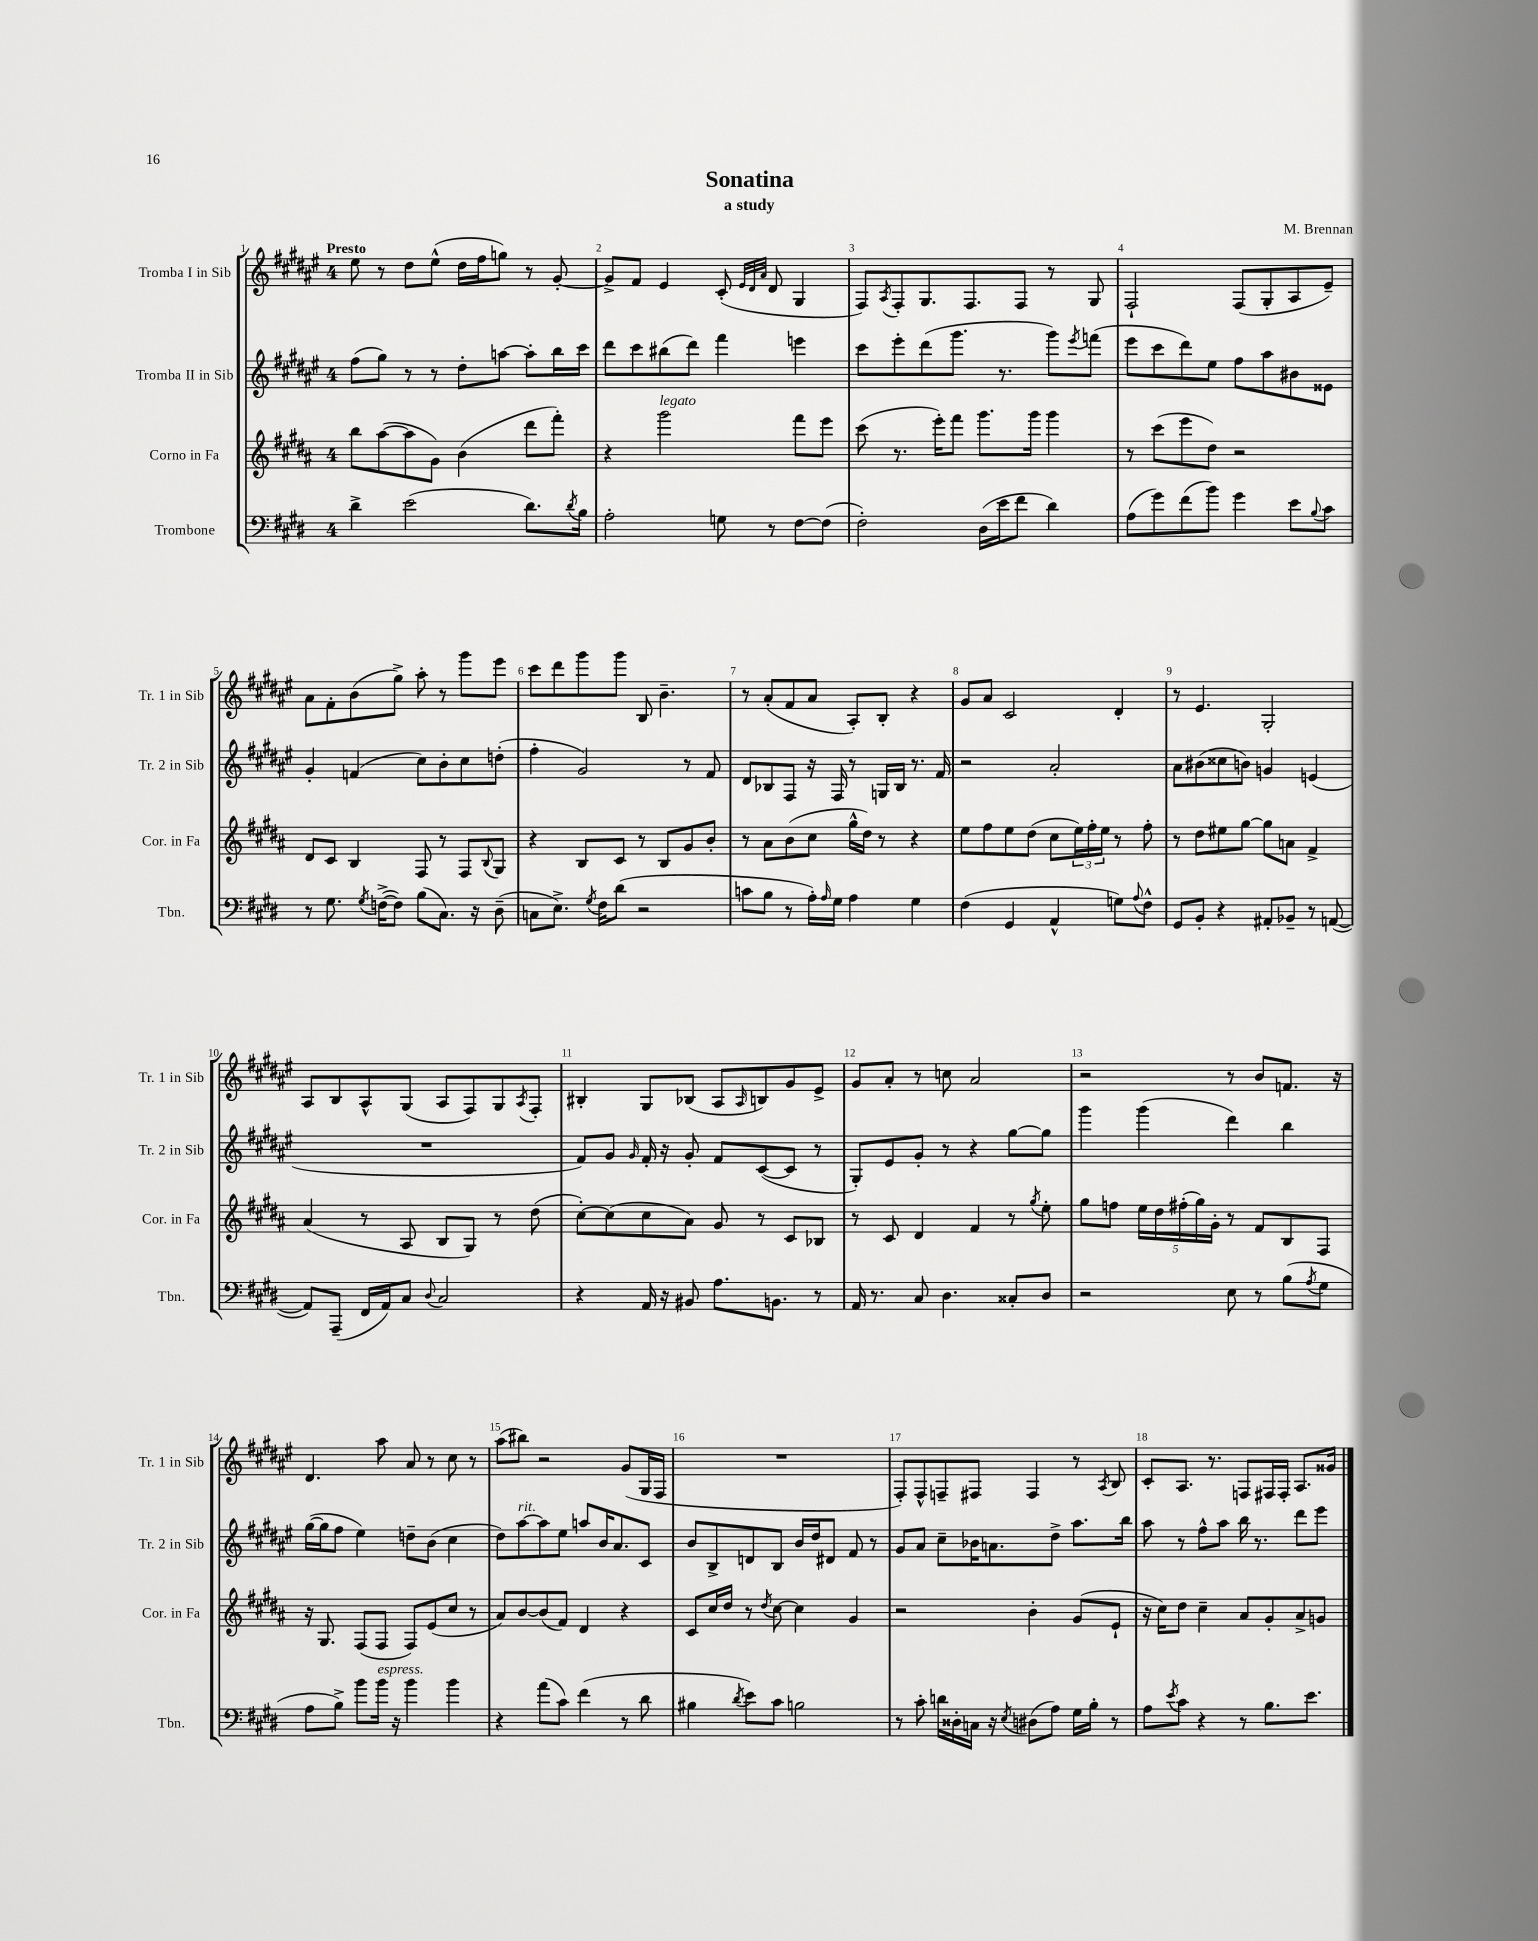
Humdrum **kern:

**kern	**kern	**kern	**kern
*part4	*part3	*part2	*part1
*staff4	*staff3	*staff2	*staff1
*I"Trombone	*I"Corno in Fa	*I"Tromba II in Sib	*I"Tromba I in Sib
*I'Tbn.	*I'Cor. in Fa	*I'Tr. 2 in Sib	*I'Tr. 1 in Sib
*clefF4	*clefG2	*clefG2	*clefG2
*k[f#c#g#d#]	*k[f#c#g#d#a#]	*k[f#c#g#d#a#e#]	*k[f#c#g#d#a#e#]
*M4/4	*M4/4	*M4/4	*M4/4
=1	=1	=1	=1
!	!	!	!LO:TX:a:B:t=Presto
4d#^\	8bb\L	(8ff#\L	8ee#\
.	([8aa#\	8gg#\J)	8r
(2e\	8aa#\]	8r	8dd#\L
.	8g#\J)	8r	(8ee#^^\J
.	(4b\	8dd#'\L	16dd#\LL
.	.	.	16ff#\J
.	.	[8aan\J	8ggn\J)
8.d#\L)	8ddd#\L	8aa'\L]	8r
.	8fff#'\J)	16bb\L	[8g#'/
8qd#/	.	.	.
16B\Jk	.	16ccc#\JJ	.
=2	=2	=2	=2
2A'\	4r	8ddd#\L	8g#^/L]
.	.	8ccc#\	8f#/J
!	!LO:TX:a:i:t=legato	!	!
.	2ggg#\	(8bb#X\	4e#/
.	.	8ddd#\J)	.
8Gn\	.	4fff#\	(8c#'/
.	.	.	32qqe#/LLL
.	.	.	32qqd#/
.	.	.	32qqa#/JJJ
8r	.	.	8d#/
[8F#\L	8fff#\L	4eeen\	4G#/
(8F#\J]	8eee\J	.	.
=3	=3	=3	=3
2F#'\)	(8ccc#\	8ccc#\L	8F#/L)
.	.	.	8qA#/
.	8.r	8eee#'\	8F#'/
.	.	(8ddd#\	8.G#/
.	16eee'\KL)	.	.
.	8fff#\J	8.ggg#\J	.
.	.	.	8.F#/
(16D#\LL	8.ggg#\L	.	.
16e\J	.	8.r	.
8f#\J	.	.	8F#/J
.	16ggg#\Jk	.	.
4d#\)	4ggg#\	8ggg#\L)	8r
.	.	8qeee#/	.
.	.	(8fffn\J	8G#/
=4	=4	=4	=4
(8A\L	8r	8eee#\L	2F#`/
8g#\)	(8ccc#\L	8ccc#\	.
(8f#\	8eee\	8ddd#\)	.
8b\J)	8dd#\J)	8ee#\J	.
4g#\	2r	8ff#\L	(8F#/L
.	.	8aa#\	8G#'/
8e\L	.	8b#X\	8A#/
8qqB/	.	.	.
8c#\J	.	8e##X\J	8e#~/J)
!!LO:LB:g=z
=5	=5	=5	=5
8r	8d#/L	4g#'/	8a#\L
8.G#\	8c#/J	.	8f#'\
.	4B/	(4fn/	(8b\
8qG#/	.	.	.
([16Fn^\KL	.	.	.
8F\J])	.	.	8gg#^\J)
(8B\L	8F#/	8cc#\L)	8aa#'\
8.C#\J)	8r	8b'\	8r
.	8F#/L	8cc#\	8ggg#\L
16r	.	.	.
.	8qqB/	.	.
(8D#~\	8G#/J	(8ddn'\J	8eee#\J
=6	=6	=6	=6
8Cn\L	4r	4ff#'\	8ccc#\L
8.E^\J)	.	.	8ddd#\
.	8B/L	2g#/)	8ggg#\
8qG#/	.	.	.
16F#\KL	.	.	.
(8d#\J	8c#/J	.	8ggg#\J
2r	8r	.	8B/
.	8B/L	.	4.b~\
.	8g#/	8r	.
.	8b'/J	8f#/	.
=7	=7	=7	=7
8cn\L	8r	8d#/L	8r
8B\J	8a#\L	8B-X/	(8a#'/L
8r	(8b\	8F#/J	8f#/
16A'\LL)	8cc#\J	16r	8a#/J
16qqA/	.	.	.
16G#\JJ	.	16F#/	.
4A\	16gg#^^\LL	8r	8A#'/L)
.	16dd#\JJ)	.	.
.	8r	16Gn/LL	8B'/J
.	.	16B-/JJ	.
4G#\	4r	8.r	4r
.	.	16f#/	.
=8	=8	=8	=8
(4F#\	8ee\L	2r	8g#/L
.	8ff#\	.	8a#/J
4GG#/	8ee\	.	2c#/
.	(8dd#\J	.	.
4AA^^/	8cc#\L	2a#'/	.
.	24ee\L)	.	.
.	24ff#'\	.	.
.	24ee\JJ	.	.
8Gn\L)	8r	.	4d#'/
8qqA/	.	.	.
8F#^^\J	8ff#'\	.	.
=9	=9	=9	=9
8GG#/L	8r	8a#\L	8r
8BB'/J	8dd#\L	(8b#X\	4.e#/
4r	8ee#X\	8cc##X\	.
.	[8gg#\J	8bn\J)	.
8AA#X'/L	8gg#\L]	4gn/	2G#'/
8BB-X~/J	8an\J	.	.
8r	4f#^/	(4en/	.
([8AAn/	.	.	.
!!LO:LB:g=z
=10	=10	=10	=10
8AA/L])	(4a#/	1r	8A#/L
(8AAA~/J	.	.	8B/
16FF#/LL	8r	.	8A#^^/
16AA/J)	.	.	.
8C#/J	8A#/	.	(8G#/J
8qqD#/	.	.	.
2C#/	8B/L	.	8A#/L
.	8G#/J)	.	8F#/)
.	8r	.	8G#/
.	.	.	8qA#/
.	(8dd#\	.	8F#'/J
=11	=11	=11	=11
4r	[8cc#'\L)	8f#/L)	4B#X'/
.	(8cc#\]	8g#/J	.
.	.	16qqg#/	.
16AA/	8cc#\	16f#'/	8G#/L
16r	.	16r	.
8BB#X/	8a#\J)	8g#'/	(8B-X/J
8.A\L	8g#/	8f#/L	8A#/L
.	.	.	16qqA#/
.	8r	([8c#/	8Bn/)
8.BBn\J	.	.	.
.	8c#/L	8c#/J]	8g#/
8r	8B-X/J	8r	8e#^/J
=12	=12	=12	=12
16AA/	8r	8G#'/L)	8g#/L
8.r	.	.	.
.	8c#/	8e#/	8a#'/J
8C#/	4d#/	8g#'/J	8r
4.D#\	.	8r	8ccn\
.	4f#/	4r	2a#/
8C##X'/L	8r	[8gg#\L	.
.	8qgg#/	.	.
8D#/J	8ee'\	8gg#\J]	.
=13	=13	=13	=13
2r	8gg#\L	4ggg#\	2r
.	8ffn\J	.	.
.	20ee\LL	(4ggg#\	.
.	20dd#\	.	.
.	(20ff#X'\	.	.
.	20gg#\)	.	.
.	20g#'\JJ	.	.
8E\	8r	4ddd#\)	8r
8r	8f#/L	.	8b/L
(8B\L	8B/	4bb\	8.fn/J
8qA/	.	.	.
8G#\J	8F#/J	.	.
.	.	.	16r
!!LO:LB:g=z
=14	=14	=14	=14
8A\L	16r	([16gg#\LL	4.d#/
.	8.G#/	16gg#\J]	.
8B^\J)	.	8ff#\J	.
8b\L	(8F#/L	4ee#\)	.
!LO:TX:a:i:t=espress.	!	!	!
16b\Jk	8F#/J	.	8aa#\
16r	.	.	.
4b\	8F#/L)	8ddn~\L	8a#/
.	(8e/	(8b\J	8r
4b\	8cc#/J	4cc#\	8cc#\
.	8r	.	8r
=15	=15	=15	=15
4r	8a#/L)	8dd#\L)	(8aa#\L
!	!	!LO:TX:a:i:t=rit.	!
.	[8b/	[8aa#\	8bb#X\J)
(8a\L	(8b/]	8aa#\]	2r
8c#\J)	8f#/J)	8ee#\J	.
(4f#\	4d#/	8aan/L	.
.	.	16b/K	.
.	.	8.a#/	.
8r	4r	.	(8g#/L
8d#\	.	8c#/J	16G#/L
.	.	.	16F#/JJ
=16	=16	=16	=16
4B#X\	8c#/L	8b/L	1r
.	16cc#/L	8B^/	.
.	16dd#/JJ	.	.
8qd#/	.	.	.
8e\L)	8r	8dn/	.
.	8qdd#/	.	.
8c#\J	[8cc#\	8B/J	.
2Bn\	4cc#\]	16b/LL	.
.	.	16dd#/J	.
.	.	8d#X/J	.
.	4g#/	8f#/	.
.	.	8r	.
=17	=17	=17	=17
8r	2r	8g#/L	8F#'/L)
8c#'\	.	8a#/J	8F#^^/
16dn\LL	.	8cc#~\L	8Fn~/
16D##X'\	.	.	.
16Cn\JJ	.	16b-X\K	8F#X/J
16r	.	8.an\	.
8qE/	.	.	.
(8D#X\L	4b'\	.	4F#/
8A\J)	.	8dd#^\J	.
16G#\LL	(8g#/L	8.aa#\L	8r
16B'\JJ	.	.	.
.	.	.	8qA#/
8r	8e`/J	.	8B/
.	.	16bb\Jk	.
=18	=18	=18	=18
8A\L	16r	8aa#\	8c#'/L
.	16cc#\KL)	.	.
8qe/	.	.	.
8c#\J	8dd#\J	8r	8.A#/J
4r	4cc#~\	8ff#^^\L	.
.	.	.	8.r
.	.	8aa#\J	.
8r	8a#/L	16bb\	8Fn/L
.	.	8.r	.
8.B\L	8g#'/	.	16F#X/L
.	.	.	16F#'/JJ
.	8a#^/	8ddd#\L	8.A#/L
8.e\J	.	.	.
.	8gn/J	8eee#\J	.
.	.	.	16g##X/Jk
==	==	==	==
*-	*-	*-	*-
